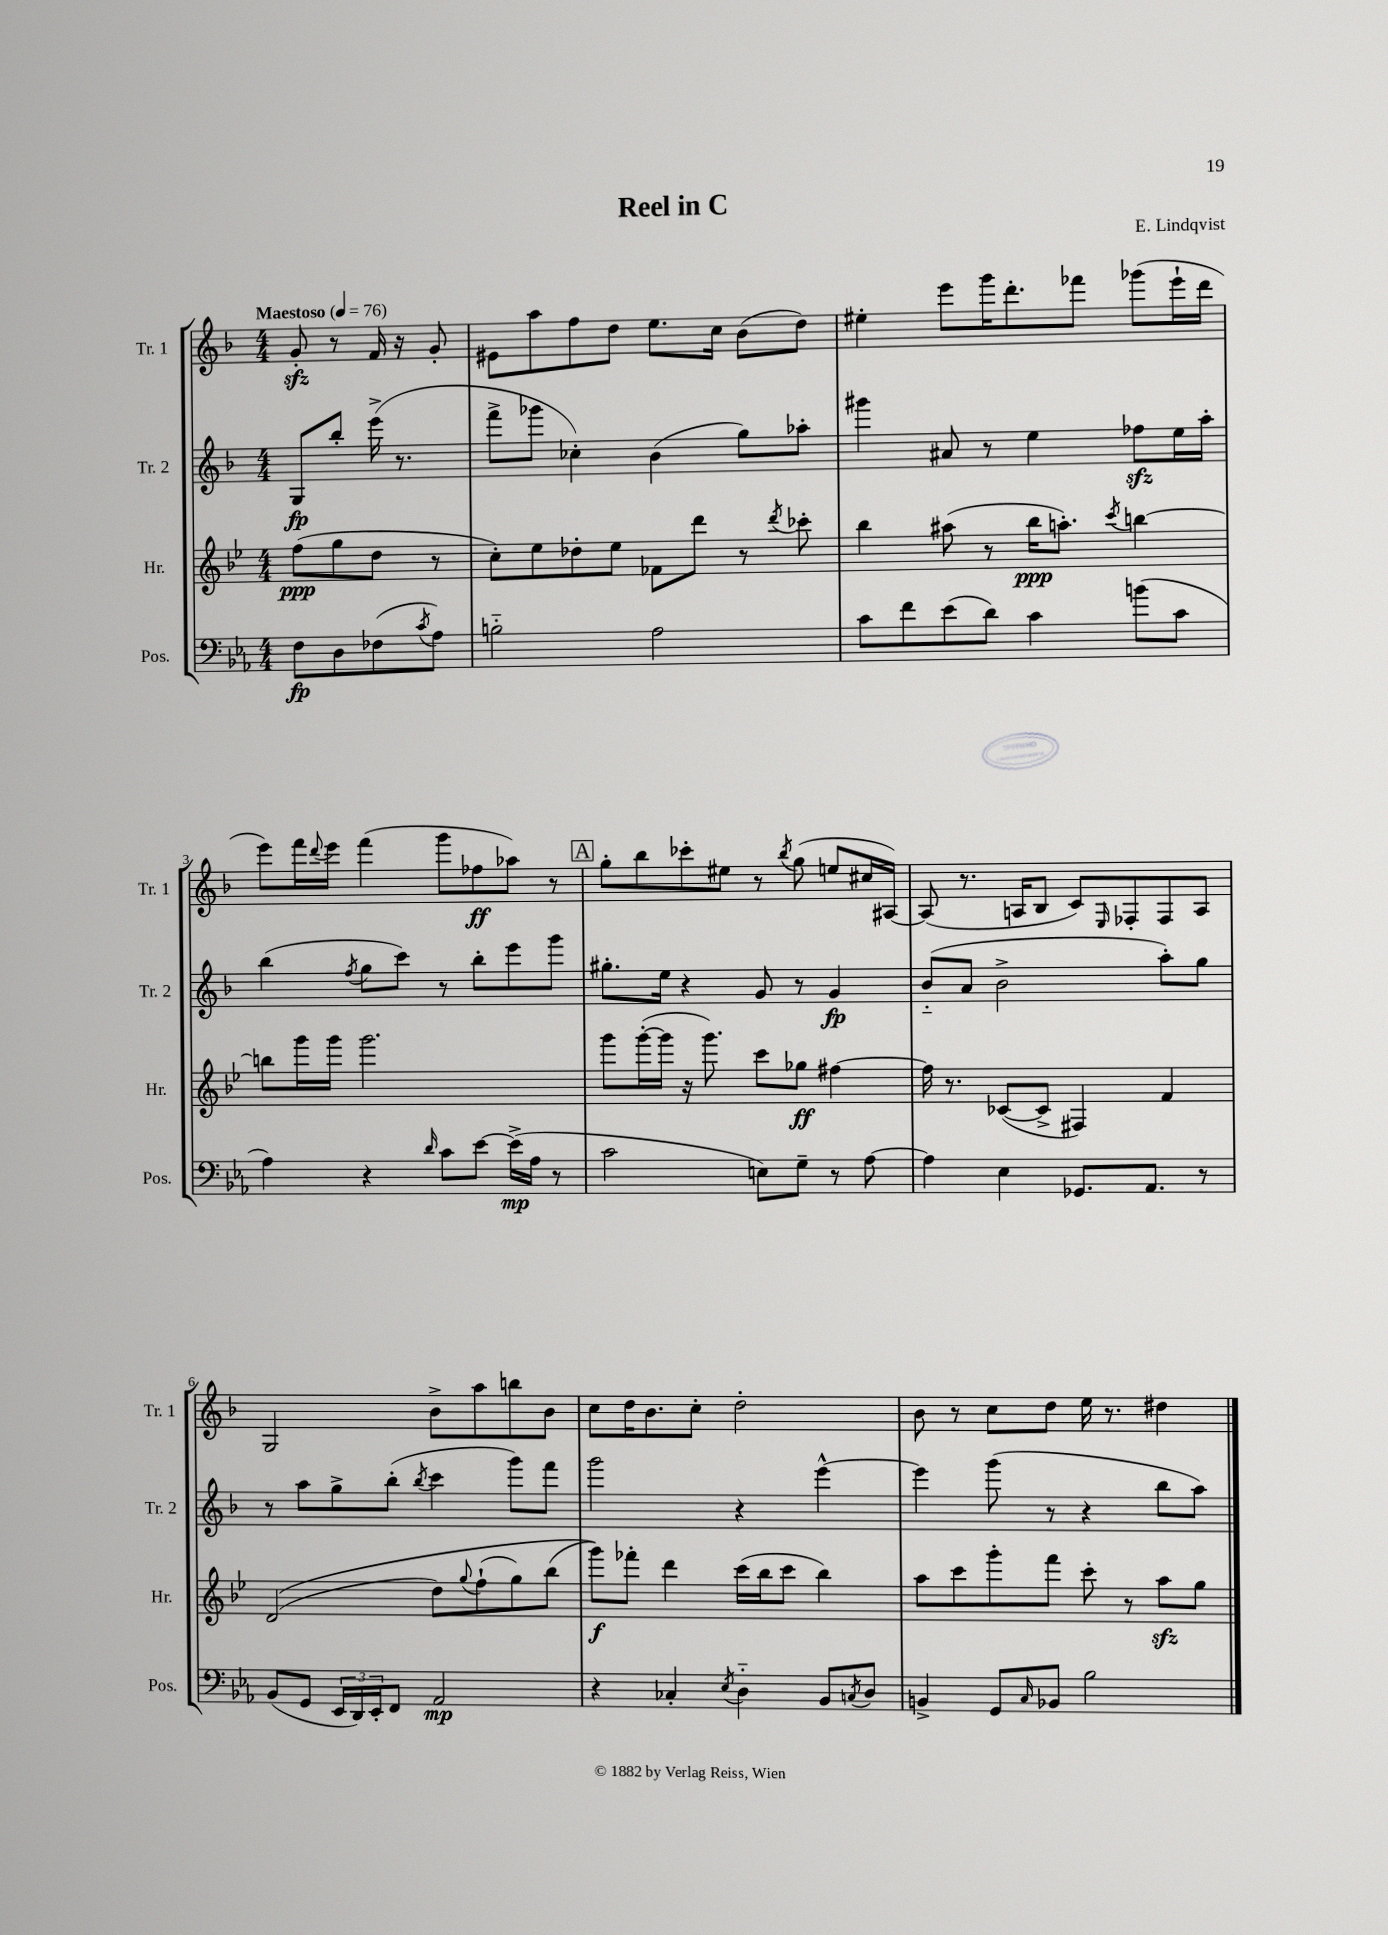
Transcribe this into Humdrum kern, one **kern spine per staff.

**kern	**dynam	**kern	**dynam	**kern	**dynam	**kern	**dynam
*part4	*part4	*part3	*part3	*part2	*part2	*part1	*part1
*staff4	*staff4	*staff3	*staff3	*staff2	*staff2	*staff1	*staff1
*I"Pos.	*	*I"Hr.	*	*I"Tr. 2	*	*I"Tr. 1	*
*I'Pos.	*	*I'Hr.	*	*I'Tr. 2	*	*I'Tr. 1	*
*clefF4	*	*clefG2	*	*clefG2	*	*clefG2	*
*k[b-e-a-]	*	*k[b-e-]	*	*k[b-]	*	*k[b-]	*
*M4/4	*	*M4/4	*	*M4/4	*	*M4/4	*
*MM76	*	*MM76	*	*MM76	*	*MM76	*
=	=	=	=	=	=	=	=
!	!	!	!	!	!	!LO:TX:a:B:t=Maestoso	!
8F\L	fp	(8ff\L	ppp	8G/L	fp	8gzz'/	.
8D\	.	8gg\	.	8bb-'/J	.	8r	.
(8F-X\	.	8dd\J	.	(16eee^\	.	16f/	.
.	.	.	.	8.r	.	16r	.
8qc/	.	.	.	.	.	.	.
8A-\J)	.	8r	.	.	.	8g'/	.
=1	=1	=1	=1	=1	=1	=1	=1
2Bn\	.	8cc'\L)	.	8fff^\L	.	8e#X\L	.
.	.	8ee-\	.	8ggg-X\J	.	8aa\	.
.	.	8dd-X'\	.	4cc-X'\)	.	8ff\	.
.	.	8ee-\J	.	.	.	8dd\J	.
2A-\	.	8f-X\L	.	(4b-\	.	8.ee\L	.
.	.	8ddd\J	.	.	.	.	.
.	.	.	.	.	.	16cc\Jk	.
.	.	8r	.	8gg\L)	.	(8b-\L	.
.	.	8qddd/	.	.	.	.	.
.	.	8ccc-X'\	.	8aa-X'\J	.	8dd\J)	.
=2	=2	=2	=2	=2	=2	=2	=2
8c\L	.	4bb-\	.	4ggg#X\	.	4ee#X'\	.
8f\	.	.	.	.	.	.	.
(8e-\	.	(8aa#X\	.	8a#X/	.	8eee\L	.
8d\J)	.	8r	.	8r	.	16ggg\K	.
.	.	.	.	.	.	8.ddd'\	.
4c\	.	16bb-\KL	ppp	4ee\	.	.	.
.	.	8.aan'\J)	.	.	.	.	.
.	.	.	.	.	.	8fff-X\J	.
.	.	8qccc/	.	.	.	.	.
(8bn\L	.	[4bbn\	.	8ff-Xzz\L	.	(8ggg-X\L	.
8c\J	.	.	.	16ee\L	.	16eee`\L	.
.	.	.	.	16aa'\JJ	.	16ddd\JJ	.
!!LO:LB:g=z
=3	=3	=3	=3	=3	=3	=3	=3
4A-\)	.	8bbn\L]	.	(4bb-\	.	8eee\L)	.
.	.	16ggg\L	.	.	.	16fff\L	.
.	.	.	.	.	.	8qqddd/	.
.	.	16ggg\JJ	.	.	.	16eee\JJ	.
.	.	.	.	8qff/	.	.	.
4r	.	2.ggg\	.	8gg\L	.	(4fff\	.
.	.	.	.	8ccc\J)	.	.	.
16qqd/	.	.	.	.	.	.	.
8c\L	.	.	.	8r	.	8ggg\L	.
[8e-\J	.	.	.	8bb-'\L	.	8ff-X\	ff
(16e-^\LL]	mp	.	.	8eee\	.	8aa-X\J)	.
16A-\JJ	.	.	.	.	.	.	.
8r	.	.	.	8ggg\J	.	8r	.
!!LO:REH:place=s1:t=A
=4	=4	=4	=4	=4	=4	=4	=4
2c\	.	8ggg\L	.	8.gg#X'\L	.	8gg'\L	.
.	.	([16ggg'\L	.	.	.	8bb-\	.
.	.	16ggg\JJ]	.	16ee\Jk	.	.	.
.	.	16r	.	4r	.	8ccc-X'\	.
.	.	8.ggg\)	.	.	.	.	.
.	.	.	.	.	.	8ee#X\J	.
8En\L)	.	8ccc\L	.	8g/	.	8r	.
.	.	.	.	.	.	8qbb-/	.
8G~\J	.	8gg-X\J	ff	8r	.	(8gg\	.
8r	.	[4ff#X\	.	4g/	fp	8een/L	.
[8A-\	.	.	.	.	.	16cc#X/L	.
.	.	.	.	.	.	[16A#X/JJ)	.
=5	=5	=5	=5	=5	=5	=5	=5
4A-\]	.	16ff#\]	.	(8b-/L	.	(8A#/]	.
.	.	8.r	.	.	.	.	.
.	.	.	.	8a/J	.	8.r	.
4E-\	.	([8c-X/L	.	2b-^\	.	.	.
.	.	.	.	.	.	16An/KL	.
.	.	8c-^/J]	.	.	.	8B-/J	.
8.GG-X/L	.	4F#X/)	.	.	.	8c/L)	.
.	.	.	.	.	.	16qqE/	.
.	.	.	.	.	.	8F-X'/	.
8.AA-/J	.	.	.	.	.	.	.
.	.	4f/	.	8aa'\L)	.	8F-/	.
8r	.	.	.	8gg\J	.	8A/J	.
!!LO:LB:g=z
=6	=6	=6	=6	=6	=6	=6	=6
(8BB-/L	.	((2d/	.	8r	.	2G/	.
8GG/J	.	.	.	8aa\L	.	.	.
24EE-/LL	.	.	.	8gg^\	.	.	.
24DD/)	.	.	.	.	.	.	.
24EE-'/J	.	.	.	.	.	.	.
8FF/J	.	.	.	(8bb-'\J	.	.	.
.	.	.	.	8qbb-/	.	.	.
2AA-/	mp	8dd\L)	.	4ccc\	.	8b-^\L	.
.	.	8qqgg/	.	.	.	.	.
.	.	(8ff`\	.	.	.	8aa\	.
.	.	8gg\)	.	8ggg\L)	.	8bbn\	.
.	.	(8bb-\J	.	8fff\J	.	8b-\J	.
=7	=7	=7	=7	=7	=7	=7	=7
4r	.	8ggg\L))	f	2ggg\	.	8cc\L	.
.	.	8fff-X'\J	.	.	.	16dd\K	.
.	.	.	.	.	.	8.b-\	.
4C-X'/	.	4ddd\	.	.	.	.	.
.	.	.	.	.	.	8cc'\J	.
8qE-/	.	.	.	.	.	.	.
4D\	.	(16ccc\LL	.	4r	.	2dd'\	.
.	.	16bb-\J	.	.	.	.	.
.	.	8ccc\J	.	.	.	.	.
8BB-/L	.	4bb-\)	.	[4eee^^\	.	.	.
8qCn/	.	.	.	.	.	.	.
8D/J	.	.	.	.	.	.	.
=8	=8	=8	=8	=8	=8	=8	=8
4BBn^/	.	8aa\L	.	4eee\]	.	8b-\	.
.	.	8ccc\	.	.	.	8r	.
8GG/L	.	8ggg'\	.	(8ggg\	.	8cc\L	.
16qqC/	.	.	.	.	.	.	.
8BB-X/J	.	8fff\J	.	8r	.	8dd\J	.
2B-\	.	8ccc'\	.	4r	.	16ee\	.
.	.	.	.	.	.	8.r	.
.	.	8r	.	.	.	.	.
.	.	8aazz\L	.	8bb-\L	.	4dd#X\	.
.	.	8gg\J	.	8aa\J)	.	.	.
==	==	==	==	==	==	==	==
*-	*-	*-	*-	*-	*-	*-	*-
